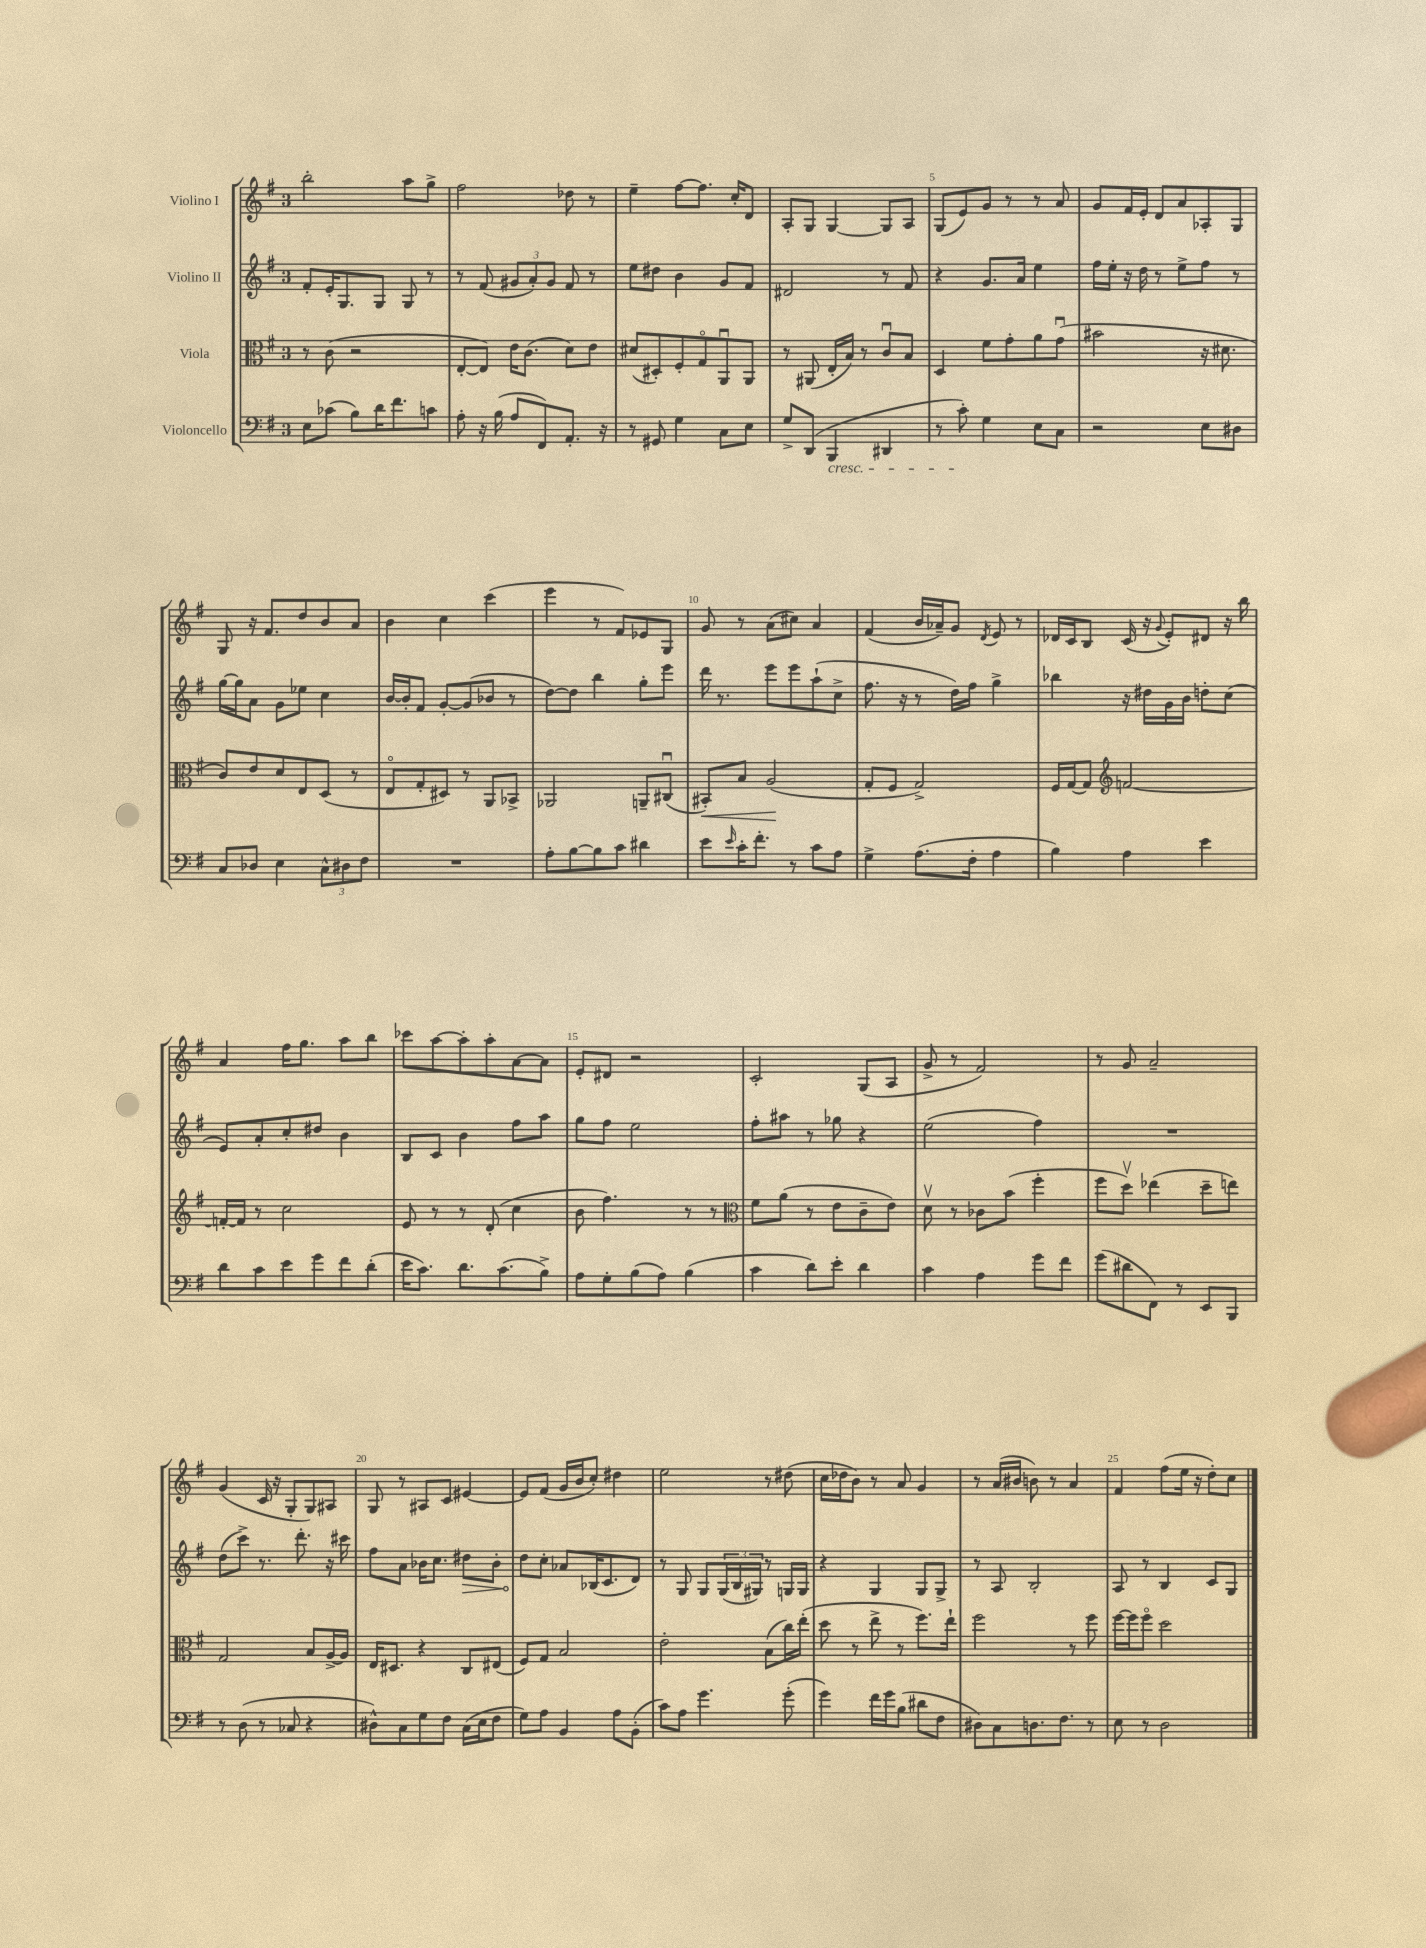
<<
\new StaffGroup <<
\new Staff = "s0" \with { instrumentName = "Violino I" } {
    \clef treble \key g \major \once \override Staff.TimeSignature.style = #'single-digit \time 3/4
    b''2-. a''8 g''8-> |
    fis''2 des''8 r8 |
    e''4-- fis''8~ fis''8. c''16-. d'8 |
    a8-. g8 g4~ g8 a8 |
    g8( e'8) g'8 r8 r8 a'8 |
    g'8 fis'16 e'16-. d'8 a'8 aes8-. g8 |
    g8 r16 fis'8. d''8 b'8 a'8 |
    b'4 c''4 c'''4( |
    e'''4 r8 fis'8) ees'8 g8 |
    g'8 r8 a'8( cis''8) a'4 |
    fis'4( b'16 aes'16--) g'8 \acciaccatura { d'8 } e'8 r8 |
    des'16 c'16 b8 c'16( r16 \appoggiatura { g'8 } e'8-.) dis'8 r16 b''16 |
    a'4 fis''16 g''8. a''8 b''8 |
    ces'''8 a''8~ a''8-. a''8-. a'8~ a'8 |
    e'8-. dis'8 r2 |
    c'2-. g8( a8 |
    g'8-> r8 fis'2) |
    r8 g'8 a'2-- |
    g'4( c'16 r16 g8-. g8) ais8 |
    g8 r8 ais8 c'8 eis'4~ |
    eis'8 fis'8( g'16 b'16 c''8-.) dis''4 |
    e''2 r8 dis''8( |
    c''16 des''16 b'8) r8 a'8 g'4 |
    r8 a'16( bis'16 b'8) r8 a'4 |
    fis'4 fis''8( e''16 r16 d''8-.) c''8 \bar "|." |
}
\new Staff = "s1" \with { instrumentName = "Violino II" } {
    \clef treble \key g \major \once \override Staff.TimeSignature.style = #'single-digit \time 3/4
    fis'8-. e'16-. g8. g8 g8 r8 |
    r8 fis'8( \tuplet 3/2 { gis'8 a'8-.) gis'8 } fis'8 r8 |
    e''8 dis''8 b'4 g'8 fis'8 |
    dis'2 r8 fis'8 |
    r4 g'8. a'16 e''4 |
    fis''16 e''16-. r16 d''16 r8 e''8-> fis''8 r8 |
    g''16~ g''16 a'8 g'8 ees''8 c''4 |
    b'16~ b'16-. fis'8 g'8~-. g'8( bes'8 r8 |
    d''8~) d''8 b''4 g''8-. e'''8 |
    d'''16 r8. e'''8 e'''8 a''8-!( c''8-> |
    fis''8. r16 r8 d''16) fis''16 g''4-> |
    bes''4 r16 dis''16 g'16 b'16 d''8-. c''8( |
    e'8) a'8-. c''8-. dis''8 b'4 |
    b8 c'8 b'4 fis''8 a''8 |
    g''8 fis''8 e''2 |
    fis''8-. ais''8 r8 ges''8 r4 |
    e''2( fis''4) |
    R2. |
    d''8( c'''8->) r8. d'''8.-. r16 cis'''16 |
    fis''8 a'8 bes'16 c''8. \once \override Hairpin.circled-tip = ##t dis''8\> bes'8-. |
    d''8\! c''8-. aes'8 bes16( c'8. d'8) |
    r8 g8 g8 \tuplet 3/2 { g16( b16 gis16) } r8 g16 g16 |
    r4 g4 g8 g8-> |
    r8 a8 b2-. |
    a8 r8 b4 c'8 g8 \bar "|." |
}
\new Staff = "s2" \with { instrumentName = "Viola" } {
    \clef alto \key g \major \once \override Staff.TimeSignature.style = #'single-digit \time 3/4
    r8 c'8( r2 |
    e8~-. e8) e'16 c'8.( d'8) e'8 |
    dis'8( dis8-.) fis8-. g8\flageolet a,8\downbow a,8 |
    r8 ais,8( e16-. b16) r8 c'8\downbow b8 |
    d4 fis'8 g'8-. a'8 g'8\downbow( |
    bis'2 r16 dis'8. |
    c'8) e'8 d'8 e8 d8( r8 |
    e8\flageolet g8-. dis8) r8 a,8 bes,8-> |
    aes,2 a,8-- cis8\downbow( |
    bis,8-.\<) b8 a2\!( |
    g8-. fis8 g2->) |
    fis16 g16~ g8 \clef treble f'2~ |
    f'16~-. f'16 r8 c''2 |
    e'8 r8 r8 d'8-.( c''4 |
    b'8 fis''4.) r8 r8 |
    \clef alto fis'8 a'8( r8 e'8 c'8-- e'8) |
    d'8\upbow r8 ces'8 b'8( fis''4-. |
    fis''8 d''8\upbow) ees''4( d''8-- e''8) |
    g2 b8 a16~-> a16 |
    e16 dis8. r4 c8 eis8( |
    fis8) g8 b2 |
    e'2-. b8( c''16) e''16-.( |
    d''8 r8 e''8-> r8 fis''8.) e''16-! |
    fis''2 r8 fis''8 |
    fis''16~ fis''16 fis''8\flageolet d''2 \bar "|." |
}
\new Staff = "s3" \with { instrumentName = "Violoncello" } {
    \clef bass \key g \major \once \override Staff.TimeSignature.style = #'single-digit \time 3/4
    e8 ces'8( b8) d'16 fis'8. c'8 |
    a8-. r16 b16( a8 fis,8) a,8.-. r16 |
    r8 gis,8 g4 c8 e8 |
    g8-> d,8( b,,4\cresc dis,4 |
    r8 c'8-.\!) g4 e8 c8 |
    r2 e8 dis8 |
    c8 des8 e4 \tuplet 3/2 { c8-^ dis8 fis8 } |
    R2. |
    a8-. b8~ b8 c'8 dis'4 |
    e'8 \grace { e'16 } c'16-. fis'8.-. r8 c'8 a8 |
    g4-> a8.( fis16-. a4 |
    b4) a4 e'4 |
    d'8 c'8 e'8 g'8 fis'8 d'8-.( |
    e'16 c'8.) d'8. c'8.( b8->) |
    a8 g8-. b8( a8) b4( |
    c'4 d'8) e'8-. d'4 |
    c'4 a4 g'8 fis'8 |
    g'8( dis'8 fis,8) r8 e,8 b,,8 |
    r8 d8( r8 ces8 r4 |
    dis8-^) c8 g8 fis8 c16( e16 fis8 |
    g8) a8 b,4 a8 b,8-.( |
    c'8) a8 g'4. g'8-.( |
    g'4) fis'16 g'16 b8( dis'8 fis8 |
    dis8) c8 d8. fis8. r8 |
    e8 r8 d2 \bar "|." |
}
>>
>>
\layout { \context { \Score \override BarNumber.break-visibility = ##(#f #t #t) barNumberVisibility = #(every-nth-bar-number-visible 5) } }
